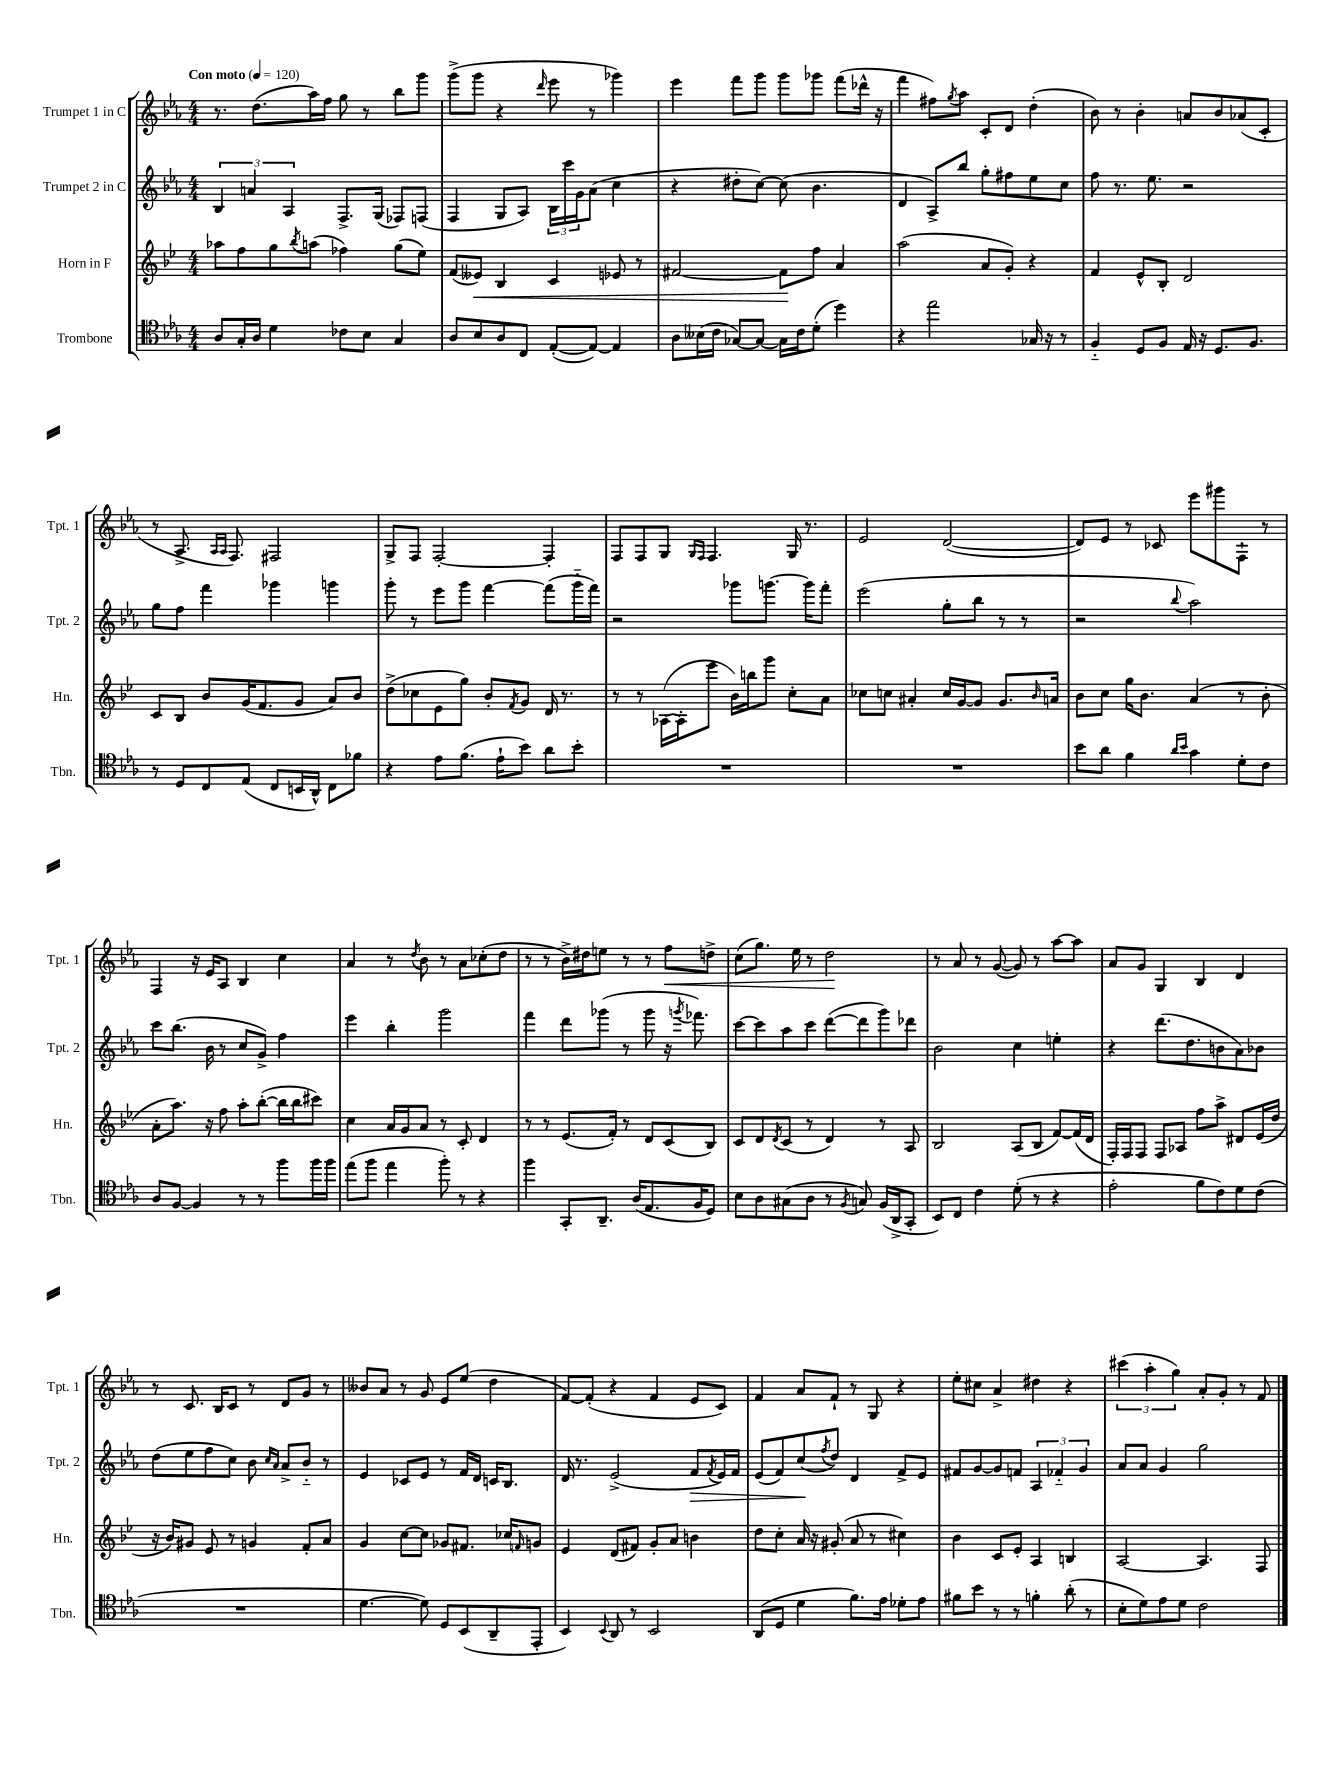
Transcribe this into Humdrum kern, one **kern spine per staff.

**kern	**kern	**kern	**kern
*staff4	*staff3	*staff2	*staff1
*clefC4	*clefG2	*clefG2	*clefG2
*k[b-e-a-]	*k[b-e-]	*k[b-e-a-]	*k[b-e-a-]
*M4/4	*M4/4	*M4/4	*M4/4
*MM120	*MM120	*MM120	*MM120
8A-	8aa-	6B-	8.r
16G'	8ff	.	.
.	.	6a	.
16A-	.	.	(8.dd
4d	8gg	.	.
.	.	6A-	.
.	8qbb-	.	.
.	(8aa	.	16aa-)
.	.	.	16ff
8c-	4ff-)	8.F^	8gg
8B-	.	.	8r
.	.	(16G	.
4G	(8gg	8F-)	8bb-
.	8ee-)	(8F	8ggg
=	=	=	=
8A-	(8f	4F	(8ggg^
8B-	8e--)	.	8ggg
8A-	4B-	8G	4r
8C	.	8A-)	.
.	.	.	16qqddd
([8E-'	4c	24B-	8eee-
.	.	24ccc	.
.	.	24g	.
8E-_)	.	(8a-	8r
4E-]	8e-	4cc	4ggg-)
.	8r	.	.
=	=	=	=
8A-	[2f#	4r	4eee-
(16B--	.	.	.
16c	.	.	.
[8G-)	.	8dd#'	8fff
8G-_	.	[8cc)	8ggg
16G-]	8f#]	(8cc]	8ggg
16c	.	.	.
(8d'	8ff	4.b-	8ggg-
4dd)	4a	.	(8fff
.	.	.	16ddd-^^
.	.	.	16r
=	=	=	=
4r	(2aa	4d	4fff
2ee-	.	8A-^)	8ff#)
.	.	.	8qgg
.	.	8bb-	8aa-
.	8a	8gg'	8c'
.	8g')	8ff#	8d
16G-	4r	8ee-	(4dd'
16r	.	.	.
8r	.	8cc	.
=	=	=	=
4F'~	4f	8ff	8b-)
.	.	8.r	8r
8D	8e-^^	.	4b-'
.	.	8.ee-	.
8F	8B-'	.	.
16E-	2d	2r	8a
16r	.	.	.
8.D	.	.	8b-
.	.	.	(8a-
8.F	.	.	.
.	.	.	8c'
=	=	=	=
8r	8c	8gg	8r
8D	8B-	8ff	8.A-^
8C	8b-	4fff	.
.	.	.	16qqA-
.	.	.	16qqA-
.	.	.	8.F)
(8E-	(16g	.	.
.	8.f	.	.
8C	.	4ggg-	2F#
16BB	8g	.	.
16AA-^^)	.	.	.
8C	8a)	4ggg	.
8f-	8b-	.	.
=	=	=	=
4r	(8dd^	8ggg'	8G^
.	8cc-	8r	8F
8e-	8e-	8eee-	[2F'
(8.f	8gg)	8ggg	.
.	8b-'	[4fff	.
16e-`	.	.	.
.	8qf	.	.
8b-)	8g	.	.
8a-	16d	(8fff]	4F']
.	8.r	.	.
8b-'	.	16ggg'~	.
.	.	16fff)	.
=	=	=	=
1r	8r	2r	8F
.	8r	.	8F
.	([16A-	.	8G
.	16A-']	.	.
.	.	.	16qqG
.	.	.	16qqF
.	8eee-	.	4.F
.	16b-)	8ggg-	.
.	16bb	.	.
.	8ggg	[8.ggg	.
.	8cc'	.	16G
.	.	16ggg]	8.r
.	8a	8fff'	.
=	=	=	=
1r	8cc-	(2eee-	2e-
.	8cc	.	.
.	4a#'	.	.
.	16cc	8gg'	([2d
.	[16g	.	.
.	8g]	8bb-	.
.	8.g	8r	.
.	.	8r	.
.	16qqb-	.	.
.	16a	.	.
=	=	=	=
8b-	8b-	2r	8d])
8a-	8cc	.	8e-
4f	16gg	.	8r
.	8.b-	.	.
.	.	.	8c-
16qqa-	.	.	.
16qqb-	.	8qqbb-	.
4g	(4a	2aa-)	8eee-
.	.	.	8ggg#
8d'	8r	.	8F`
8c	8b-'	.	8r
=	=	=	=
8A-	8a'	8ccc	4F
[8F	8.aa)	(8.bb-	.
4F]	.	.	16r
.	16r	16b-	16e-
.	8ff	8r	8A-
8r	8aa'	8cc	4B-
8r	([8bb-'	8g^)	.
8ff	16bb-]	4ff	4cc
.	16bb-	.	.
16ff	8ccc#)	.	.
16ff	.	.	.
=	=	=	=
(8ee-	4cc	4eee-	4a-
8ff	.	.	.
4ee-	16a	4bb-'	8r
.	16g	.	.
.	.	.	8qdd
.	8a	.	8b-
8ff')	8r	2ggg	8r
8r	8c'	.	8a-
4r	4d	.	(8cc-'
.	.	.	8dd
=	=	=	=
4ff	8r	4fff	8r
.	8r	.	8r
8GG'	(8.e-	8ddd	16b-^)
.	.	.	16dd#
8.AA-~	.	(8ggg-	8ee
.	16f')	.	.
.	8r	8r	8r
(16A-	.	.	.
8.E-	8d	8ggg-	8r
.	(8c	16r	8ff
.	.	8qggg	.
16F	.	8.fff-)	.
8D)	8B-)	.	8dd^
=	=	=	=
8B-	8c	[8ccc	(8cc
8A-	8d	8ccc]	8.gg)
.	8qd	.	.
(8G#	(8c	8aa-	.
.	.	.	16ee-
8A-	8r	8ccc	8r
8r	4d)	([8ddd	2dd
8qF	.	.	.
8G)	.	8ddd]	.
(16F	8r	8ggg)	.
16AA-^	.	.	.
8GG'	8A	8ddd-	.
=	=	=	=
8BB-)	2B-	2b-	8r
8C	.	.	8a-
4c	.	.	8r
.	.	.	([8g
(8d'	(8A	4cc	8g])
8r	8B-	.	8r
4r	[8f)	4ee'	[8aa-
.	(16f]	.	8aa-]
.	16d	.	.
=	=	=	=
2e-'	16F')	4r	8a-
.	16F	.	.
.	8F	.	8g
.	8F	(8.ddd	4G
.	8A-	.	.
.	.	8.dd	.
8f	8ff	.	4B-
8c)	8aa^	8b	.
8d	8d#	8a-)	4d
(8c	(16e-	8b-	.
.	16dd	.	.
=	=	=	=
1r	16r	(8dd	8r
.	16b-)	.	.
.	8g#	8ee-	8.c
.	8e-	8ff	.
.	.	.	16B-
.	8r	8cc)	8c
.	4g	8b-	8r
.	.	16qqcc	.
.	.	16qqa-	.
.	.	8a-^	8d
.	8f'	8b-'~	8g
.	8a	8r	8r
=	=	=	=
[4.d	4g	4e-	8b--
.	.	.	8a-
.	[8cc	8c-	8r
8d])	8cc]	8e-	8g
8D	8g-	8r	8e-
(8BB-	8.f#	16f	(8ee-
.	.	16d	.
8AA-~	.	16c	4dd
.	16cc-	8.B-	.
.	16qqf	.	.
8EE-'	8g	.	.
=	=	=	=
4BB-)	4e-	16d	[8f)
.	.	8.r	.
.	.	.	(8f']
8qqBB-	.	.	.
8AA-	(8d	(2e-^	4r
8r	8f#)	.	.
2BB-	8g'	.	4f
.	8a	.	.
.	4b	8f	8e-
.	.	8qf	.
.	.	16e-)	8c)
.	.	16f	.
=	=	=	=
(8AA-	8dd	(8e-	4f
8D	8cc'	8f)	.
4d	16a	(8cc	8a-
.	16r	.	.
.	.	8qff	.
.	(8g#'	8dd)	8f`
8.f)	8a	4d	8r
.	8r	.	8G
16e-	.	.	.
8d-'	4cc#)	8f^	4r
8e-	.	8e-	.
=	=	=	=
8f#	4b-	8f#	8ee-'
8b-	.	[8g	8cc#
8r	8c	8g]	4a-^
8r	8e-'	8f	.
4f'	4A	6A-	4dd#
.	.	6f-'~	.
(8a-'	4B	.	4r
.	.	6g	.
8r	.	.	.
=	=	=	=
8B-'	[2A	8a-	(6ccc#
8d)	.	8a-	.
.	.	.	6aa-'
8e-	.	4g	.
.	.	.	6gg)
8d	.	.	.
2c	4.A]	2gg	8a-'
.	.	.	8g'
.	.	.	8r
.	8F	.	8f
==	==	==	==
*-	*-	*-	*-
